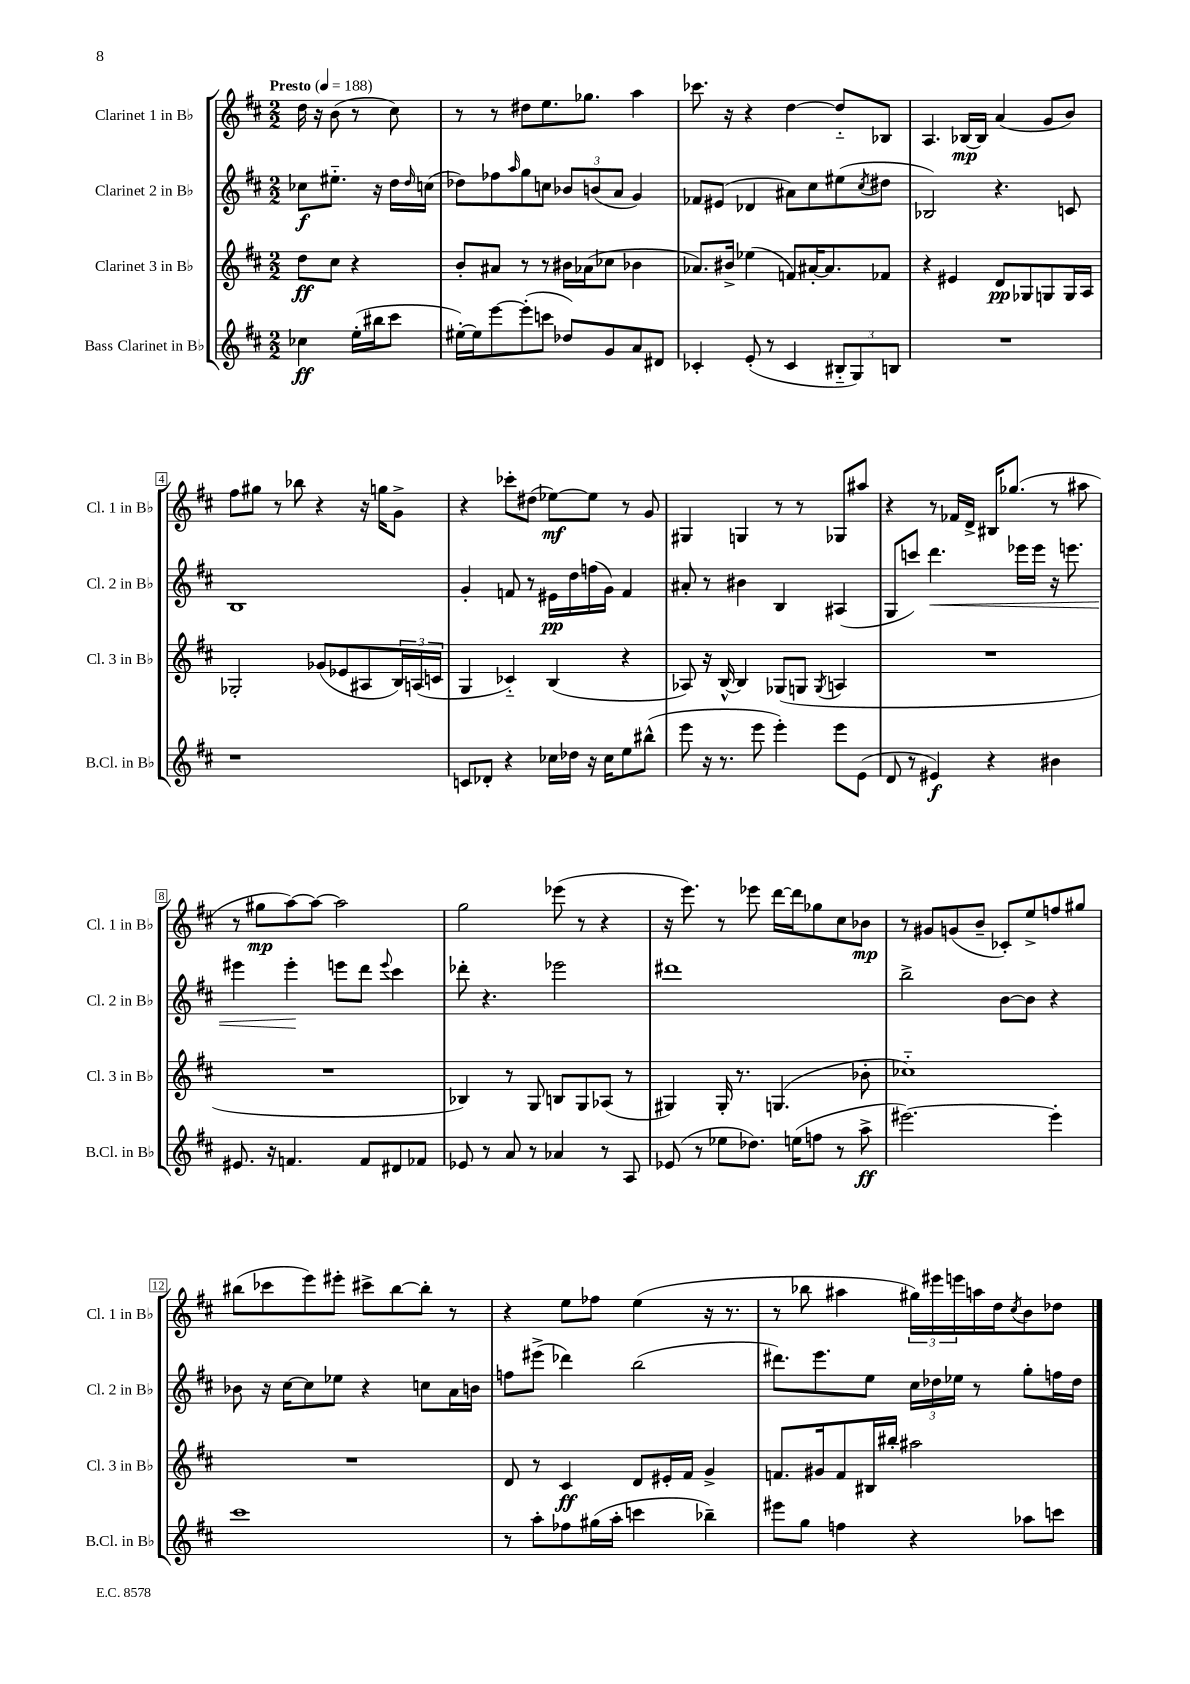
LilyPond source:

<<
\new StaffGroup <<
\new Staff = "s0" \with { instrumentName = "Clarinet 1 in Bb" shortInstrumentName = "Cl. 1 in Bb" } {
    \clef treble \key d \major \numericTimeSignature \time 2/2 \partial 2 \tempo "Presto" 4 = 188
    d''16 r16 b'8( r8 cis''8) |
    r8 r8 dis''8 e''8. ges''8. a''4 |
    ces'''8. r16 r4 d''4~ d''8-_ bes8 |
    a4. bes16~\mp bes16 a'4( g'8 b'8) |
    fis''8 gis''8 r8 bes''8 r4 r16 g''16 g'8-> |
    r4 ces'''8-. dis''8( ees''8~\mf) ees''8 r8 g'8 |
    gis4 g4 r8 r8 ges8 ais''8 |
    r4 r8 fes'16 d'16-> bis16 ges''8.( r8 ais''8 |
    r8 gis''8\mp a''8~) a''8~ a''2 |
    g''2 ees'''8( r8 r4 |
    r16 e'''8.) r8 ees'''8 d'''16~ d'''16 ges''8 cis''8 bes'8\mp |
    r8 gis'8 g'8( b'8-- ces'8-.) e''8-> f''8 gis''8 |
    bis''8( ces'''8 e'''8) eis'''8-. cis'''8-> bis''8~ bis''8-. r8 |
    r4 e''8 fes''8 e''4( r16 r8. |
    r8 bes''8 ais''4 \tuplet 3/2 { gis''16) eis'''16 e'''16 } a''16 d''16 \acciaccatura { cis''8 } b'8 des''8 \bar "|." |
}
\new Staff = "s1" \with { instrumentName = "Clarinet 2 in Bb" shortInstrumentName = "Cl. 2 in Bb" } {
    \clef treble \key d \major \numericTimeSignature \time 2/2 \partial 2
    ces''8\f eis''8.-_ r16 d''16 \grace { d''16 } c''16( |
    des''8) fes''8 \grace { a''16 } g''8 c''8 \tuplet 3/2 { bes'8 b'8( a'8 } g'4) |
    fes'8 eis'8( des'4 ais'8) cis''8 eis''8( \acciaccatura { cis''8 } dis''8 |
    bes2) r4. c'8 |
    b1 |
    g'4-. f'8 r8 eis'16\pp d''16 f''16( g'16) f'4 |
    ais'8-. r8 bis'4 b4 ais4( |
    g8 c'''8) d'''4.\< ees'''16 ees'''16 r16 e'''8. |
    eis'''4 eis'''4-.\! e'''8 d'''8 \appoggiatura { e'''8 } cis'''4 |
    des'''8-. r4. ees'''2 |
    dis'''1 |
    b''2-> b'8~ b'8 r4 |
    bes'8 r16 cis''16~ cis''8 ees''8 r4 c''8 a'16 b'16 |
    f''8 eis'''8->( des'''4) b''2( |
    dis'''8.) e'''8. e''8 \tuplet 3/2 { cis''16 des''16 ees''16 } r8 g''8-. f''16 des''16 \bar "|." |
}
\new Staff = "s2" \with { instrumentName = "Clarinet 3 in Bb" shortInstrumentName = "Cl. 3 in Bb" } {
    \clef treble \key d \major \numericTimeSignature \time 2/2 \partial 2
    d''8\ff cis''8 r4 |
    b'8-. ais'8 r8 r8 bis'16 aes'16( ces''8 bes'4 |
    aes'8.) bis'16-> ees''4( f'8) ais'16~-. ais'8. fes'8 |
    r4 eis'4 d'8\pp ges8 g8 g16 a16 |
    ges2-. ges'8( ees'8 ais8 \tuplet 3/2 { b16) a16( c'16 } |
    g4 ces'4-_) b4( r4 |
    aes8) r16 b16~-^ b4 ges8( g8 \acciaccatura { g8 } a4 |
    R1 |
    R1 |
    bes4) r8 g8 b8 g8 aes8( r8 |
    gis4) gis16-. r8. g4.( bes'8-. |
    ces''1-_) |
    R1 |
    d'8 r8 cis'4\ff d'8 eis'16-. fis'16 g'4-> |
    f'8. gis'16 f'8 bis16 bis''16-. ais''2 \bar "|." |
}
\new Staff = "s3" \with { instrumentName = "Bass Clarinet in Bb" shortInstrumentName = "B.Cl. in Bb" } {
    \clef treble \key d \major \numericTimeSignature \time 2/2 \partial 2
    ces''4\ff e''16-.( bis''16 cis'''8 |
    eis''16~-.) eis''16 e'''8~ e'''8-.( c'''8 des''8) g'8 a'8 dis'8 |
    ces'4-. e'8-.( r8 ces'4 \tuplet 3/2 { bis8-_ g8) b8 } |
    R1 |
    r1 |
    c'8 des'8-. r4 ces''16 des''16 r16 ces''16 e''8 bis''8-^( |
    e'''8 r16 r8. e'''8 e'''4-.) e'''8 e'8( |
    d'8 r8 eis'4\f) r4 bis'4 |
    eis'8. r16 f'4. f'8 dis'8 fes'8 |
    ees'8 r8 a'8 r8 aes'4 r8 a8 |
    ees'8( r8 ees''8 des''8.) e''16( f''8 r8 a''8->\ff |
    eis'''2.~) eis'''4-. |
    cis'''1 |
    r8 a''8-. fes''8 gis''16( a''16-. c'''4 bes''4--) |
    eis'''8 g''8 f''4 r4 aes''8 c'''8 \bar "|." |
}
>>
>>
\layout { \context { \Score \override BarNumber.stencil = #(make-stencil-boxer 0.1 0.3 ly:text-interface::print) } }
